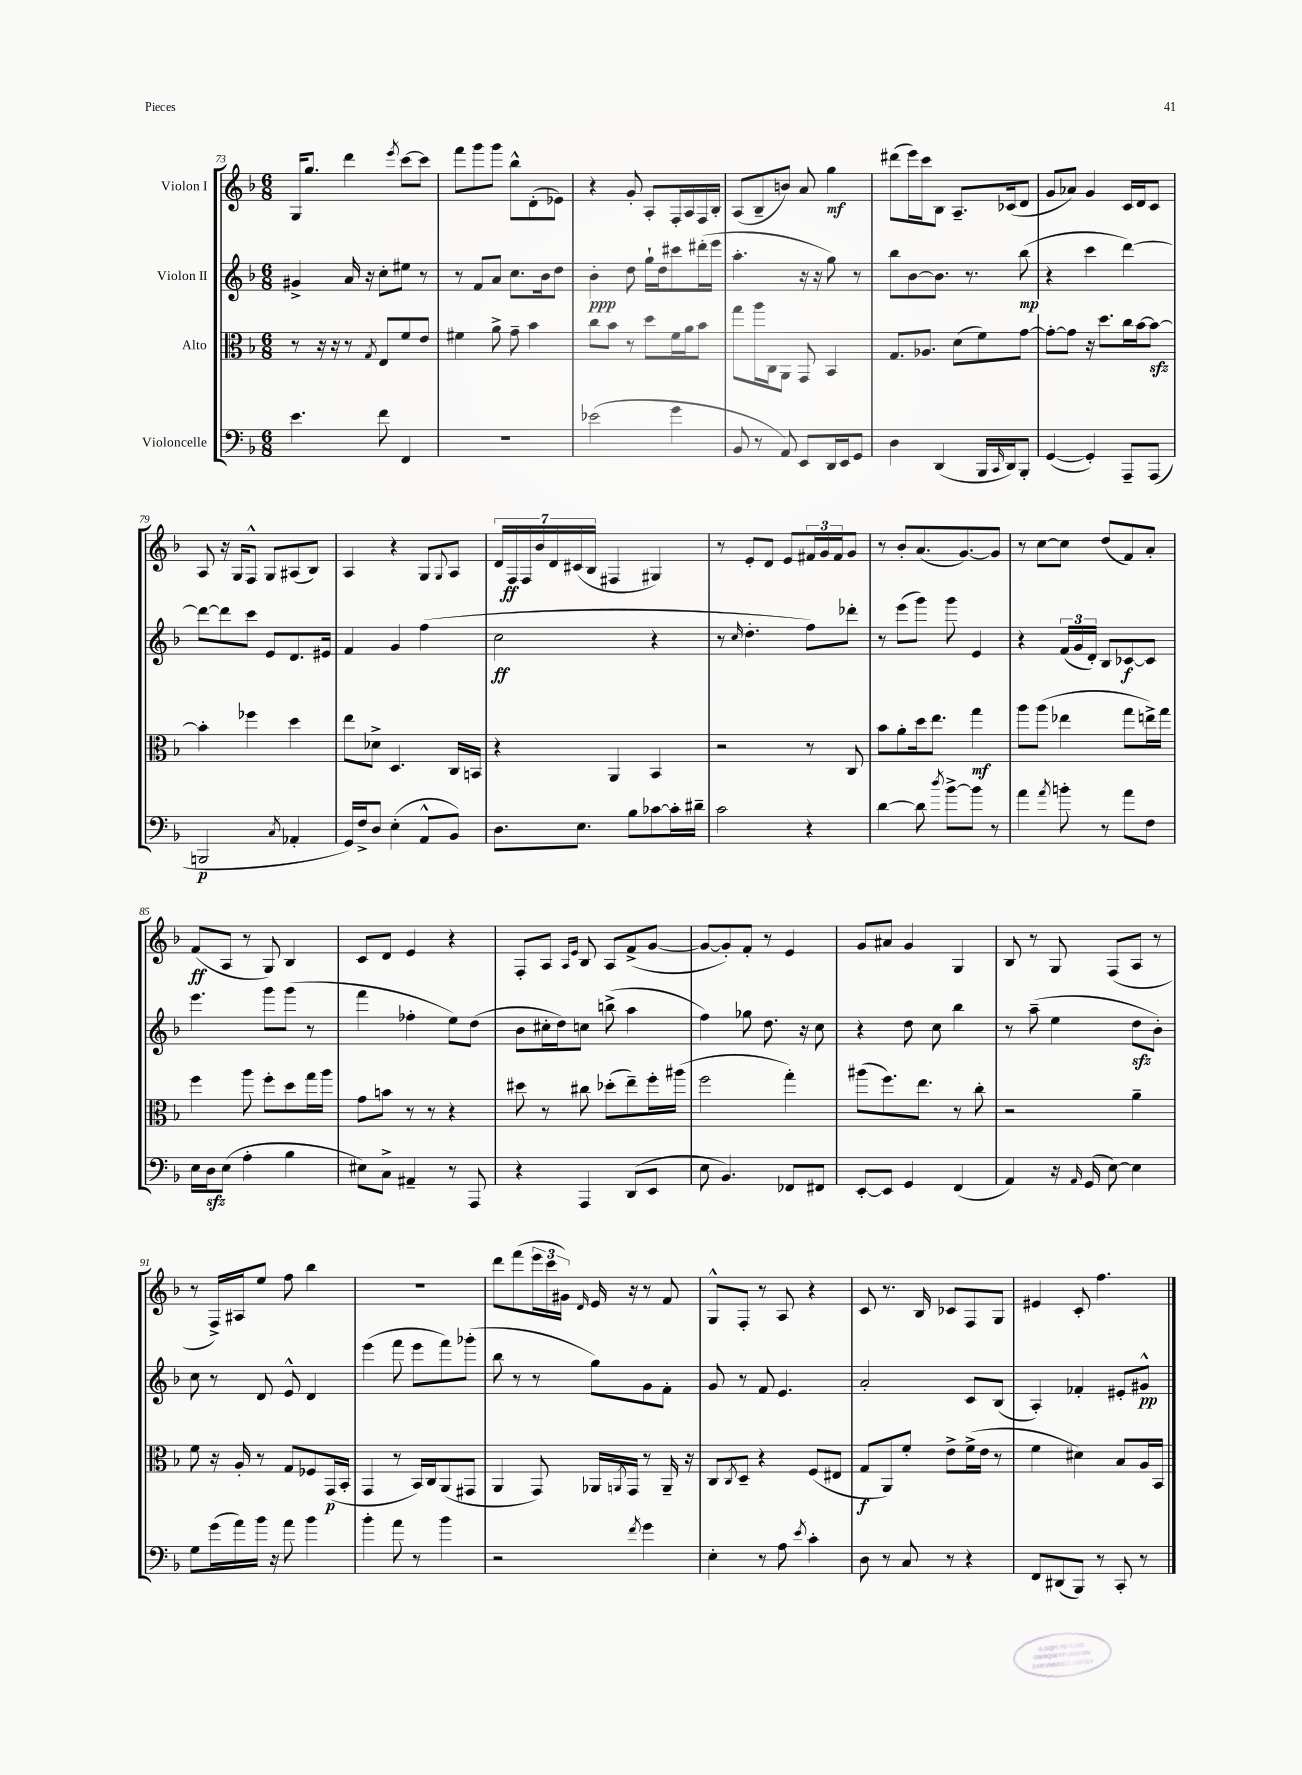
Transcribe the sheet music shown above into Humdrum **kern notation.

**kern	**kern	**kern	**kern
*staff4	*staff3	*staff2	*staff1
*clefF4	*clefC3	*clefG2	*clefG2
*k[b-]	*k[b-]	*k[b-]	*k[b-]
*M6/8	*M6/8	*M6/8	*M6/8
4.e\	8r	4g#^/	16G/LK
.	.	.	8.gg/J
.	16r	.	.
.	16r	.	.
.	8r	16a/	4ddd\
.	.	16r	.
.	8qG/	.	.
8f\	8E/L	8cc'\L	.
.	.	.	8qeee/
4FF/	8f/	8ee#\J	[8ccc\L
.	8e/J	8r	8ccc\]J
=	=	=	=
2.r	4f#\	8r	8fff\L
.	.	8f/L	8ggg\
.	8a^\	8a/J	8ggg\J
.	8g~\	8.cc\L	8bb-^^\L
.	4b-\	.	(8d'\
.	.	16b-\k	.
.	.	8dd\J	8e-\J)
=	=	=	=
(2e-\	8cc\L	4b-'\	4r
.	8b-\J	.	.
.	8r	8dd\	8g'/
.	8dd\L	16gg`\LL	8A'/L
.	.	16dd\J	.
4g\	16f\L	8ccc#\	16F'/L
.	16a\J	.	16A/
.	8b-\J	(16ddd#'\L	16F/
.	.	16eee\JJ	16B-'/JJ
=	=	=	=
8BB-/	8gg\L	4.aa'\	(8A/L
8r	16aa\L	.	8B-~/
.	16C\J	.	.
8AA/)	8AA\J	.	8b/J)
8EE/L	8GG/	16r	8a/
.	.	16r	.
16DD/L	4BB-/	8gg\)	4gg\
16EE/J	.	.	.
8GG/J	.	8r	.
=	=	=	=
4D\	8.G/L	8bb-\L	(8ddd#\L
.	.	[8b-\	16eee\L)
.	8.A-/J	.	16ccc\J
(4DD/	.	8.b-\]J	8B-\J
.	(8d\L	.	8.A~/L
.	.	8.r	.
16BBB-/LL	8f\)	.	.
16qqCC/	.	.	.
16DD/J)	.	.	(16c-/k
8BBB-'/J	[8g\J	(8bb-\	8d/J
=	=	=	=
([4GG/	8g'\_L	4r	8g/L
.	8g\]J	.	8a-/J)
4GG'/])	16r	4ccc\	4g/
.	8.dd\L	.	.
8AAA~/L	16cc\L	[4ddd\)	16c/LL
.	[16b-\J	.	16d/J
(8AAA/J	8b-\_J	.	8c/J
=	=	=	=
2BBB/	4b-'\]	8ddd\_L	8A/
.	.	8ddd\]	16r
.	.	.	16G/LK
.	4ff-\	8ccc\J	8F^^/J
.	.	8e/L	8G/L
8qC/	.	.	.
4AA-'/	4dd\	8.d/	(8A#/
.	.	.	8B-/J)
.	.	16e#/Jk	.
=	=	=	=
16GG/LL)	8ee\L	4f/	4A/
16F^/J	.	.	.
8D/J	8d-^\J	.	.
(4E'\	4.D/	4g/	4r
8AA^^/L	.	(4ff\	8G/L
.	.	.	8qqG/
8BB-/J)	16C/LL	.	8A/J
.	16BB/JJ	.	.
=	=	=	=
8.D\L	4r	2cc\	28d/LL
.	.	.	28F/
.	.	.	28F/
.	.	.	28b-/
.	.	.	28d/
.	.	.	(28c#/
8.E\J	.	.	.
.	.	.	28B-/JJ
.	4AA/	.	4F#/
8B-\L	.	.	.
[8c-\	4BB-/	4r	4G#/)
16c-'\]L	.	.	.
16d#~\JJ	.	.	.
=	=	=	=
2c\	2r	8r	8r
.	.	16qqcc/	.
.	.	4.dd'\	8e'/L
.	.	.	8d/J
.	.	.	8e/L
4r	8r	8ff\L)	24f#/L
.	.	.	24g/
.	.	.	24f#/J
.	8C/	8ddd-'\J	8g/J
=	=	=	=
[4d\	8b-\L	8r	8r
.	8a'\	(8eee\L	8b-'/L
8d\]	16dd\k	8ggg\J)	(8.a/
.	8.ee\J	.	.
8qdd/	.	.	.
[8b-^\L	.	8ggg\	.
.	.	.	[8.g/)
8b-\]J	4gg\	4e/	.
8r	.	.	8g/]J
=	=	=	=
4a\	8aa\L	4r	8r
.	(8aa\J	.	[8cc\L
8qa/	.	.	.
8b'\	4ee-\	(24f/LL	8cc\]J
.	.	24g/	.
.	.	24d'/JJ)	.
8r	.	8B-/L	(8dd/L
8a\L	8gg\L	[8c-/	8f/)
8F\J	16ee^\L)	8c-/]J	8a'/J
.	16gg\JJ	.	.
=	=	=	=
16E\LL	4ff\	4.eee\	(8f/L
16D\J	.	.	.
(8E\J	.	.	8A/J
4A'\	8aa\	.	8r
.	8ff'\L	8ggg\L	8G/)
4B-\	8dd\	(8ggg\J	4B-/
.	16gg\L	8r	.
.	16aa\JJ	.	.
=	=	=	=
8E#\L)	8g\L	4fff\	8c/L
8C^\J	8b\J	.	8d/J
4AA#~/	8r	4ff-'\	4e/
.	8r	.	.
8r	4r	8ee\L)	4r
8AAA/	.	(8dd\J	.
=	=	=	=
4r	8dd#\	8b-\L	8F'/L
.	8r	16cc#'\L	8A/J
.	.	16dd\J)	.
.	.	.	16qqA/LL
.	.	.	16qqe/JJ
4AAA/	8cc#\	8cc\J	8B-/
.	(8dd-'\L	(8bb^\	8A/L
(8DD/L	8ee~\)	4aa\	(8f^/
8EE/J	16ff'\L	.	[8g/J
.	(16aa#\JJ	.	.
=	=	=	=
8E\	2ff\	4ff\)	8g/_L
4.BB-/)	.	.	8g'/])
.	.	8gg-\	8f'/J
.	.	8.dd\	8r
8FF-/L	4gg'\)	.	4e/
.	.	16r	.
8FF#/J	.	8cc\	.
=	=	=	=
[8EE'/L	(8aa#\L	4r	8g/L
8EE/]J	8.ff\)	.	8a#/J
4GG/	.	8dd\	4g/
.	8.ee\J	.	.
.	.	8cc\	.
(4FF/	8r	4bb-\	4G/
.	8cc'\	.	.
=	=	=	=
4AA/)	2r	8r	8B-/
.	.	(8aa~\	8r
16r	.	4ee\	8G/
16qqAA/	.	.	.
(16GG/	.	.	.
[8E\)	.	.	(8F/L
4E\]	4a~\	8dd\L	8A/J
.	.	8b-'\J)	8r
=	=	=	=
8G\L	8f\	8cc\	8r
(16g\L	16r	8r	16F^/LL)
16a\)	16A'/	.	16A#/J
16b-\JJ	8r	8d/	8ee/J
16r	.	.	.
8a\	8G/L	8e^^/	8ff\
4b-\	8F-/	4d/	4bb-\
.	(16GG/L	.	.
.	16BB-'/JJ	.	.
=	=	=	=
4b-'\	4GG/	(4eee\	2.r
8a\	8r	8fff\	.
8r	16BB-/LL)	8eee\L	.
.	16C/J	.	.
4b-\	(8AA/	8fff\)	.
.	8GG#/J	(8ggg-'\J	.
=	=	=	=
2r	4AA/	8bb-\	8ddd\L
.	.	8r	(8fff\
.	8GG/)	8r	24eee\L
.	.	.	24ccc\
.	.	.	24g#\JJ)
.	.	.	16qqd/
.	16AA-/LL	8gg\L)	16e/
.	8qAA/	.	.
.	16GG/JJ	.	16r
8qf/	.	.	.
4g\	8r	8g\	8r
.	16AA~/	8f'\J	8f/
.	16r	.	.
=	=	=	=
4E'\	8C/L	8g/	8G^^/L
.	8qC/	.	.
.	8D~/J	8r	8F'/J
8r	4r	8f/	8r
8A\	.	4.e/	8A/
8qe/	.	.	.
4c'\	(8F/L	.	4r
.	8E#/J	.	.
=	=	=	=
8D\	8G/L	2a'/	8c/
8r	8AA/)	.	8.r
8C/	8f'/J	.	.
.	.	.	16B-/
8r	8e^\L	.	8c-/L
4r	(16f^\L	8c/L	8F/
.	16e\JJ	.	.
.	8r	(8B-/J	8G/J
=	=	=	=
8FF/L	4f\	4A'/)	4e#/
(8DD#/	.	.	.
8BBB-/J)	4d#\)	4f-'/	8c'/
8r	.	.	4.ff\
8CC'/	8B-/L	8e#'/L	.
8r	16A/L	8g#^^/J	.
.	16BB-/JJ	.	.
==	==	==	==
*-	*-	*-	*-
